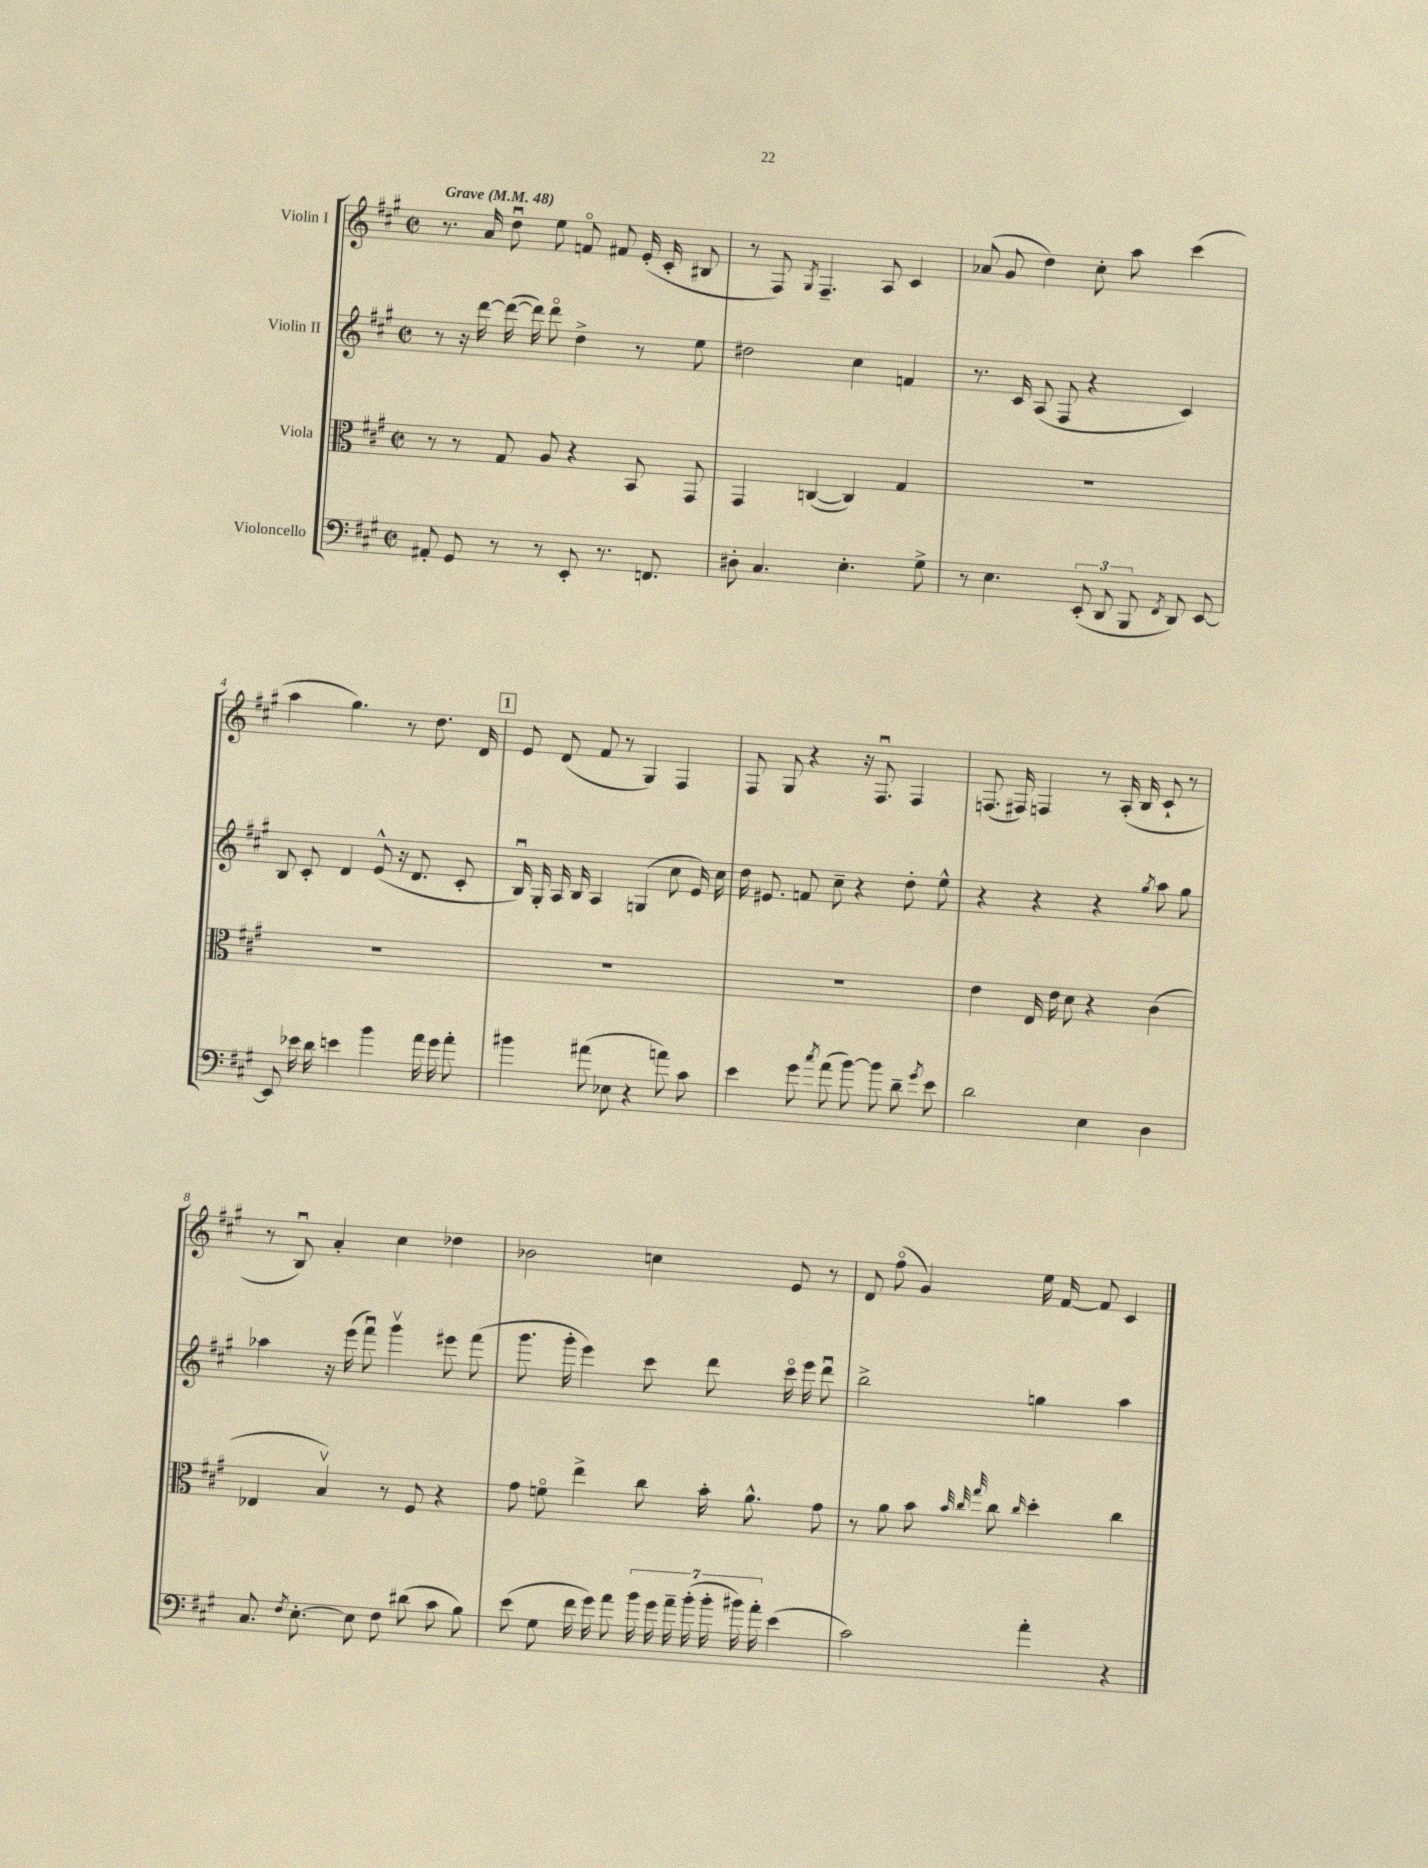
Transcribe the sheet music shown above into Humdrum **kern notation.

**kern	**kern	**kern	**kern
*part4	*part3	*part2	*part1
*staff4	*staff3	*staff2	*staff1
*I"Violoncello	*I"Viola	*I"Violin II	*I"Violin I
*clefF4	*clefC3	*clefG2	*clefG2
*k[f#c#g#]	*k[f#c#g#]	*k[f#c#g#]	*k[f#c#g#]
*M2/2	*M2/2	*M2/2	*M2/2
*met(c|)	*met(c|)	*met(c|)	*met(c|)
*MM48	*MM48	*MM48	*MM48
=1	=1	=1	=1
!	!	!	!LO:TX:a:B:t=Grave
8AA#X'/	8r	8r	8.r
8GG#/	8r	16r	.
.	.	[16ddd\	16a/
8r	8G#/	(16ddd\_	8ddu\
.	.	16ddd\])	.
8r	8A/	8ddd\	8ee\
8EE'/	4r	4dd^\	8fn/
8.r	.	.	8f#X/
.	8BB/	8r	(16e'/
8.FFn/	.	.	16c#'/
.	8GG#/	8ee\	8B#X/
=2	=2	=2	=2
8D#X'\	4GG#/	2dd#X\	8r
4.C#/	.	.	8F#/)
.	.	.	8qG#/
.	([4Cn/	.	4.F#~/
4.E'\	4C/])	4cc#\	.
.	.	.	8A/
.	4G#/	4fn/	4c#/
8G#^\	.	.	.
=3	=3	=3	=3
8r	1r	8.r	(8a-X/
4.E\	.	.	8g#/
.	.	16c#/	.
.	.	(8A/	4dd\)
.	.	8F#/	.
(12EE'/	.	4r	8cc#'\
12DD/	.	.	.
.	.	.	8aa\
12BBB/	.	.	.
8qFF#/	.	.	.
8DD/)	.	4c#/)	(4ccc#\
[8EE/	.	.	.
!!LO:LB:g=z
=4	=4	=4	=4
8EE/]	1r	8B/	4aa\
16e-X\	.	8c#'/	.
16d\	.	.	.
4en\	.	4d/	4.gg#\)
4b\	.	(8e^^/	.
.	.	16r	8r
.	.	8.d/	.
16a\	.	.	8.dd\
16g#\	.	.	.
8a'\	.	8c#'/	.
.	.	.	16d/
!!LO:REH:place=s1:t=1
=5	=5	=5	=5
4b#X\	1r	16Bu/)	8e/
.	.	16G#'/	.
.	.	16A/	(8d/
.	.	16B/	.
(8a#X\	.	4A/	8f#/
8E-X\	.	.	8r
4r	.	(4Gn/	4G#/)
8an\)	.	8cc#\	4F#/
8c#\	.	16e/)	.
.	.	16cc#\	.
=6	=6	=6	=6
4e\	1r	16dd\	8F#/
.	.	8.e#X/	.
.	.	.	8G#/
8g#\	.	8fn/	4r
8qcc#/	.	.	.
(8a\	.	8cc#~\	.
[8b\)	.	4r	16r
.	.	.	8.F#u/
8b\]	.	.	.
8d~\	.	8dd'\	4F#/
8qg#/	.	.	.
8e\	.	8ee^^\	.
=7	=7	=7	=7
2d\	4e\	4r	(8.Fn/
.	.	.	16F#X/)
.	16E/	4r	4Fn/
.	16e\	.	.
.	8d\	.	.
4E\	4r	4r	8r
.	.	.	(16A'/
.	.	.	16B/
.	.	8qgg#/	.
4D\	(4c#\	8aa\	8c#`/
.	.	8gg#\	8r
!!LO:LB:g=z
=8	=8	=8	=8
8.C#/	4E-X/	4aa-X\	8r
.	.	.	8Bu/)
8qF#/	.	.	.
[8.E'\	.	.	.
.	4Bv/)	16r	4a'/
.	.	(16eee\	.
8E\]	.	8fff#u\)	.
8F#\	8r	4ggg#v\	4cc#\
(8d#X\	8F#/	.	.
8c#\	4r	8eee#X\	4dd-X\
8B\)	.	(8fff#\	.
=9	=9	=9	=9
(8e\	8g#\	8.ggg#\	2b-X\
8G#\	8fn\	.	.
.	.	16ggg#'\	.
16f#\	4ee^\	4eee\)	.
16g#\)	.	.	.
8a\	.	.	.
28b\	8cc#\	8ccc#\	4ccn\
28g#\	.	.	.
28a~\	.	.	.
(28b'\	.	.	.
.	16b'\	8ddd\	.
28b'\	.	.	.
28b#X\)	.	.	.
.	8.a^^\	.	.
28a'\	.	.	.
(4e\	.	16ccc#\	8e/
.	.	16eee\	.
.	8g#\	8dddu\	8r
=10	=10	=10	=10
2c#\)	8r	2bb^\	8d/
.	8a\	.	(8ff#\
.	8b\	.	4g#/)
.	32qqb/	.	.
.	32qqcc#/	.	.
.	32qqgg#/	.	.
.	8cc#\	.	.
.	16qqcc#/	.	.
4a'\	4dd'\	4ggn\	16ee\
.	.	.	[16f#/
.	.	.	8f#/]
4r	4cc#\	4aa\	4c#/
==	==	==	==
*-	*-	*-	*-
